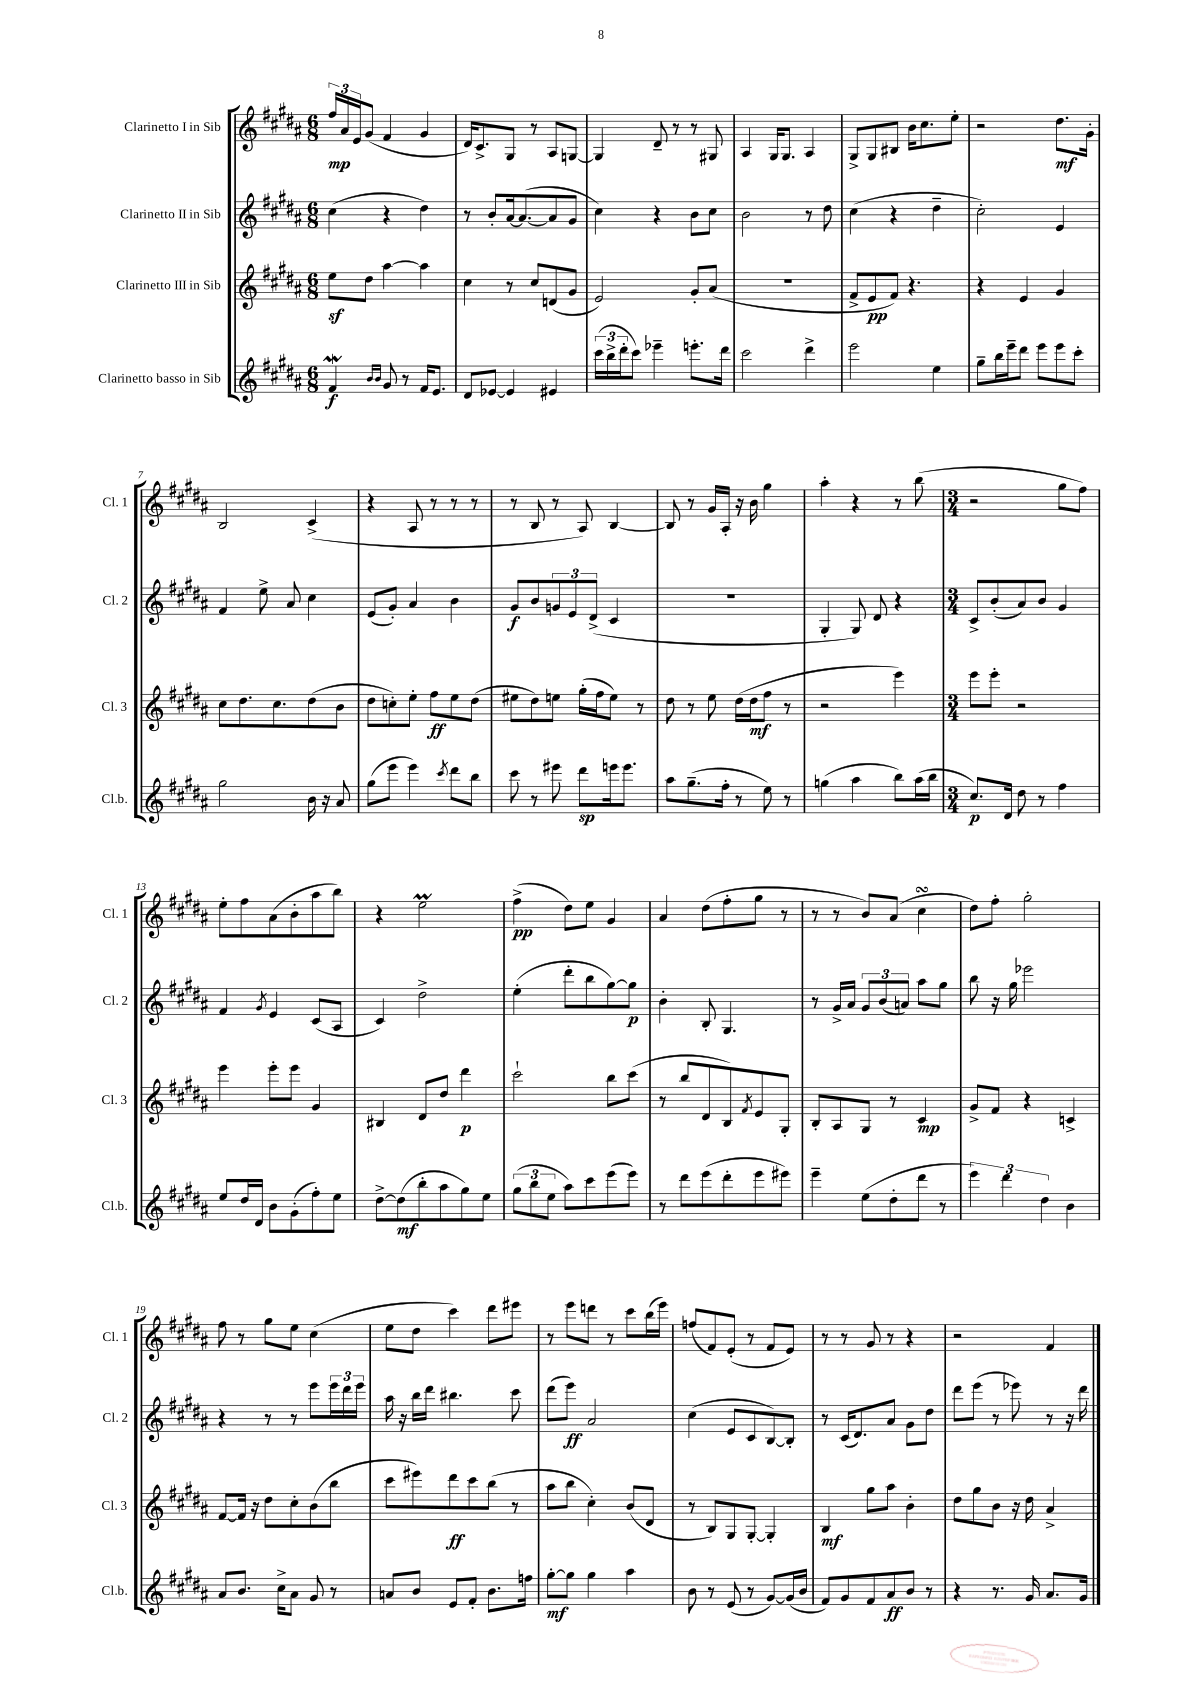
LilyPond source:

<<
\new StaffGroup <<
\new Staff = "s0" \with { instrumentName = "Clarinetto I in Sib" shortInstrumentName = "Cl. 1" } {
    \clef treble \key b \major \numericTimeSignature \time 6/8
    \tuplet 3/2 { fis''16\mp ais'16 e'16 } gis'8( fis'4 gis'4 |
    dis'16) cis'8.-> gis8 r8 ais8 g8~ |
    g4 dis'8-- r8 r8 gis8 |
    ais4 gis16 gis8. ais4 |
    gis8-> gis8 bis8 b'16 cis''8. e''8-. |
    r2 dis''8.\mf gis'16-. |
    b2 cis'4->( |
    r4 ais8 r8 r8 r8 |
    r8 b8 r8 ais8) b4~ |
    b8 r8 gis'16 ais16-. r16 b'16 gis''4 |
    ais''4-. r4 r8 b''8( |
    \numericTimeSignature \time 3/4 r2 gis''8 fis''8) |
    e''8-. fis''8 ais'8( b'8-. ais''8 b''8) |
    r4 e''2\prall |
    fis''4->\pp( dis''8) e''8 gis'4 |
    ais'4 dis''8( fis''8-. gis''8 r8 |
    r8 r8 b'8) ais'8( cis''4\turn |
    dis''8) fis''8-. gis''2-. |
    fis''8 r8 gis''8 e''8 cis''4( |
    e''8 dis''8 cis'''4) dis'''8 eis'''8 |
    r8 e'''8 d'''8 r8 cis'''8 b''16( e'''16) |
    f''8( fis'8) e'8-.( r8 fis'8 e'8) |
    r8 r8 gis'8 r8 r4 |
    r2 fis'4 \bar "|." |
}
\new Staff = "s1" \with { instrumentName = "Clarinetto II in Sib" shortInstrumentName = "Cl. 2" } {
    \clef treble \key b \major \numericTimeSignature \time 6/8
    cis''4( r4 dis''4) |
    r8 b'8-. ais'16~ ais'8.~( ais'8 gis'8 |
    cis''4) r4 b'8 cis''8 |
    b'2 r8 dis''8 |
    cis''4( r4 dis''4-- |
    cis''2-.) e'4 |
    fis'4 e''8-> ais'8 cis''4 |
    e'8( gis'8-.) ais'4 b'4 |
    gis'8\f b'8 \tuplet 3/2 { g'8 e'8 dis'8->( } cis'4 |
    R2. |
    gis4-. gis8) dis'8 r4 |
    \numericTimeSignature \time 3/4 cis'8-> b'8-.( ais'8) b'8 gis'4 |
    fis'4 \acciaccatura { gis'8 } e'4 cis'8( ais8 |
    cis'4) dis''2-> |
    e''4-.( dis'''8-. b''8 gis''8~) gis''8\p |
    b'4-. b8-. gis4. |
    r8 gis'16-> ais'16 \tuplet 3/2 { gis'8 b'8( a'8) } ais''8 gis''8 |
    b''8 r16 gis''16 ees'''2 |
    r4 r8 r8 e'''8 \tuplet 3/2 { e'''16 dis'''16 e'''16 } |
    ais''16 r16 b''16 dis'''16 bis''4. cis'''8 |
    dis'''8( e'''8\ff) ais'2 |
    cis''4( e'8 cis'8 b8~) b8-. |
    r8 cis'16( dis'8.) ais'8 gis'8 dis''8 |
    dis'''8 e'''8( r8 ees'''8) r8 r16 dis'''16 \bar "|." |
}
\new Staff = "s2" \with { instrumentName = "Clarinetto III in Sib" shortInstrumentName = "Cl. 3" } {
    \clef treble \key b \major \numericTimeSignature \time 6/8
    e''8\sf dis''8 ais''4~ ais''4 |
    cis''4 r8 cis''8 d'8( gis'8 |
    e'2) gis'8-. ais'8( |
    R2. |
    fis'8-> e'8\pp fis'8) r4. |
    r4 e'4 gis'4 |
    cis''8 dis''8. cis''8. dis''8( b'8 |
    dis''8 c''8-.) e''8-. fis''8\ff e''8 dis''8( |
    eis''8 dis''8) e''8 gis''16-.( fis''16 e''8) r8 |
    dis''8 r8 e''8 dis''16( dis''16\mf fis''8 r8 |
    r2 e'''4) |
    \numericTimeSignature \time 3/4 e'''8 e'''8-. r2 |
    e'''4 e'''8-. e'''8 gis'4 |
    bis4 dis'8 dis''8 dis'''4\p |
    cis'''2-! b''8 cis'''8( |
    r8 b''8 dis'8 b8) \acciaccatura { fis'8 } e'8 gis8-. |
    b8-. ais8 gis8 r8 cis'4\mp |
    gis'8-> fis'8 r4 c'4-> |
    fis'8~ fis'16 r16 dis''8 cis''8-. b'8( b''8 |
    cis'''8 eis'''8) dis'''8\ff cis'''8 b''8( r8 |
    ais''8 b''8 cis''4-.) b'8( dis'8 |
    r8 b8) gis8 gis8~-. gis4-. |
    b4\mf gis''8 ais''8 b'4-. |
    dis''8 gis''8 b'8 r16 dis''16 ais'4-> \bar "|." |
}
\new Staff = "s3" \with { instrumentName = "Clarinetto basso in Sib" shortInstrumentName = "Cl.b." } {
    \clef treble \key b \major \numericTimeSignature \time 6/8
    fis'4\mordent\f \grace { b'16 b'16 } gis'8 r8 fis'16 e'8. |
    dis'8 ees'8~ ees'4 eis'4 |
    \tuplet 3/2 { cis'''16( b''16-> dis'''16-. } cis'''8) ees'''4-- e'''8.-. dis'''16 |
    cis'''2 dis'''4-> |
    e'''2 e''4 |
    gis''8-- b''16 e'''16-- dis'''8 e'''8 e'''8 cis'''8-. |
    gis''2 b'16 r16 ais'8 |
    gis''8( e'''8 e'''4) \acciaccatura { cis'''8 } dis'''8 b''8 |
    cis'''8 r8 eis'''8 dis'''8\sp e'''16 e'''8. |
    ais''8 gis''8.--( fis''16-. r8 e''8) r8 |
    g''4( ais''4 b''8) ais''16( b''16 |
    \numericTimeSignature \time 3/4 cis''8.\p) dis'16 dis''8 r8 fis''4 |
    e''8 dis''16 dis'16 b'8 gis'8-.( fis''8-.) e''8 |
    dis''8~-> dis''8\mf( b''8-. ais''8 gis''8) e''8 |
    \tuplet 3/2 { gis''8( b''8 e''8 } ais''8) cis'''8 e'''8( e'''8) |
    r8 dis'''8 e'''8( dis'''8-. e'''8 eis'''8) |
    e'''4-- e''8( dis''8-. dis'''8 r8 |
    \tuplet 3/2 { e'''4) dis'''4 dis''4 } b'4 |
    ais'8 b'8. cis''16-> ais'8 gis'8 r8 |
    a'8 b'8 e'8 fis'8-. b'8. f''16 |
    gis''8~-.\mf gis''8 gis''4 ais''4 |
    b'8 r8 e'8( r8 gis'8~) gis'16( b'16 |
    fis'8) gis'8 fis'8 ais'8\ff b'8 r8 |
    r4 r8. gis'16 ais'8. gis'16 \bar "|." |
}
>>
>>
